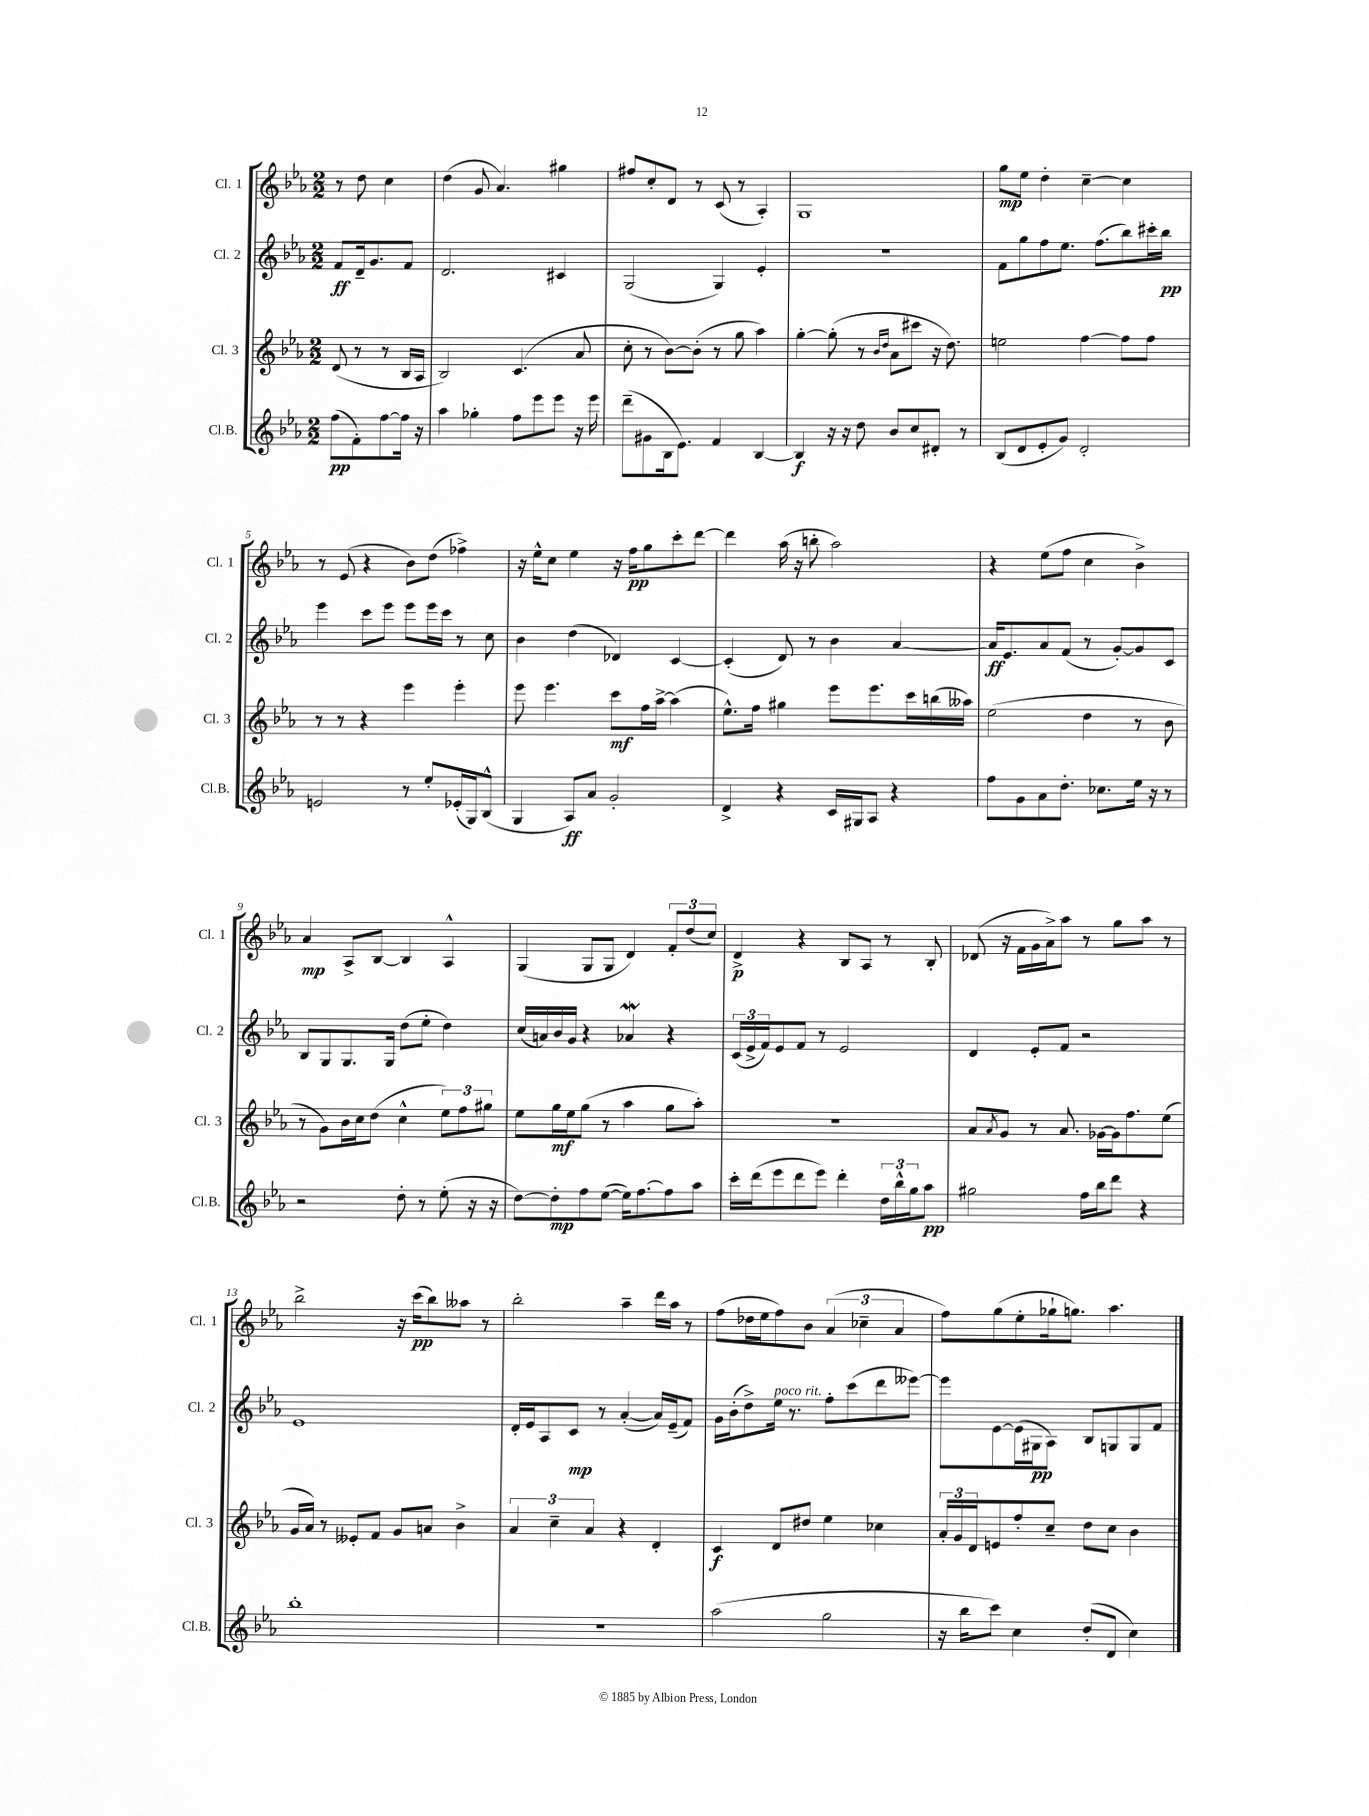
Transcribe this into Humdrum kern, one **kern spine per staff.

**kern	**dynam	**kern	**dynam	**kern	**dynam	**kern	**dynam
*part4	*part4	*part3	*part3	*part2	*part2	*part1	*part1
*staff4	*staff4	*staff3	*staff3	*staff2	*staff2	*staff1	*staff1
*I"Cl.B.	*	*I"Cl. 3	*	*I"Cl. 2	*	*I"Cl. 1	*
*I'Cl.B.	*	*I'Cl. 3	*	*I'Cl. 2	*	*I'Cl. 1	*
*clefG2	*	*clefG2	*	*clefG2	*	*clefG2	*
*k[b-e-a-]	*	*k[b-e-a-]	*	*k[b-e-a-]	*	*k[b-e-a-]	*
*M2/2	*	*M2/2	*	*M2/2	*	*M2/2	*
=	=	=	=	=	=	=	=
(8ff\L	pp	(8d/	.	8f/L	ff	8r	.
8f'\)	.	8r	.	16d~/k	.	8dd\	.
.	.	.	.	8.g/	.	.	.
[8ff\	.	8r	.	.	.	4cc\	.
16ff\Jk]	.	16B-/LL	.	8f/J	.	.	.
16r	.	16A-/JJ	.	.	.	.	.
=1	=1	=1	=1	=1	=1	=1	=1
4aa-\	.	2B-/)	.	2.d/	.	(4dd\	.
4gg-X'\	.	.	.	.	.	8g/	.
.	.	.	.	.	.	4.a-/)	.
8ff\L	.	(4.c/	.	.	.	.	.
8eee-\	.	.	.	.	.	.	.
8eee-\J	.	.	.	4c#X/	.	4gg#X\	.
16r	.	8a-/	.	.	.	.	.
16eee-\	.	.	.	.	.	.	.
=2	=2	=2	=2	=2	=2	=2	=2
(8ddd~\L	.	8cc'\	.	(2G/	.	8ff#X/L	.
8g#X\	.	8r	.	.	.	8cc'/	.
16B-\k	.	[8b-\L)	.	.	.	8d/J	.
8.e-\J)	.	.	.	.	.	.	.
.	.	(8b-'\J]	.	.	.	8r	.
4f/	.	8r	.	4G/)	.	(8c/	.
.	.	8gg\	.	.	.	8r	.
[4B-/	.	4aa-\)	.	4e-'/	.	4A-'/)	.
=3	=3	=3	=3	=3	=3	=3	=3
4B-/]	f	[4gg'\	.	1r	.	1G	.
16r	.	(8gg'\]	.	.	.	.	.
16r	.	.	.	.	.	.	.
8dd\	.	8r	.	.	.	.	.
.	.	16qqb-/LL	.	.	.	.	.
.	.	16qqdd/JJ	.	.	.	.	.
8b-/L	.	8a-\L	.	.	.	.	.
8cc/	.	8ccc#X\J	.	.	.	.	.
8d#X'/J	.	16r	.	.	.	.	.
.	.	8.dd\)	.	.	.	.	.
8r	.	.	.	.	.	.	.
=4	=4	=4	=4	=4	=4	=4	=4
(8B-/L	.	2een\	.	8f\L	.	8gg\L	mp
8d/	.	.	.	8gg\	.	8ee-\J	.
8e-'/	.	.	.	8ff\	.	4dd'\	.
8g/J)	.	.	.	8.ee-\J	.	.	.
2d'/	.	[4ff\	.	.	.	[4cc~\	.
.	.	.	.	(8.ff\L	.	.	.
.	.	8ff\L]	.	8bb-\)	.	4cc\]	.
.	.	8ff\J	.	16ccc#X'\L	.	.	.
.	.	.	.	16bb-\JJ	pp	.	.
!!LO:LB:g=z
=5	=5	=5	=5	=5	=5	=5	=5
2en/	.	8r	.	4eee-\	.	8r	.
.	.	8r	.	.	.	(8e-/	.
.	.	4r	.	8ccc\L	.	4r	.
.	.	.	.	8eee-\J	.	.	.
8r	.	4eee-\	.	8eee-\L	.	8b-\L)	.
8ee-'/L	.	.	.	16eee-\L	.	(8dd\J	.
.	.	.	.	16ccc\JJ	.	.	.
(16e-X'/L	.	4eee-'\	.	8r	.	4ff-X^\)	.
16G/J)	.	.	.	.	.	.	.
(8B-^^/J	.	.	.	8cc\	.	.	.
=6	=6	=6	=6	=6	=6	=6	=6
4G/	.	8eee-\	.	4b-\	.	16r	.
.	.	.	.	.	.	16ee-^^\KL	.
.	.	4.eee-\	.	.	.	8cc\J	.
8A-/L)	ff	.	.	(4dd\	.	4ee-\	.
8a-/J	.	.	.	.	.	.	.
2g'/	.	8ccc\L	mf	4d-X/)	.	16r	.
.	.	.	.	.	.	16ff\KL	pp
.	.	16ff\L	.	.	.	8gg\	.
.	.	[16aa-^\JJ	.	.	.	.	.
.	.	(4aa-\]	.	[4c/	.	8ccc'\	.
.	.	.	.	.	.	[8ddd\J	.
=7	=7	=7	=7	=7	=7	=7	=7
4d^/	.	8.ee-^^\L)	.	(4c'/]	.	4ddd\]	.
.	.	16ff\Jk	.	.	.	.	.
4r	.	4gg#X\	.	8d/)	.	(16aa-\	.
.	.	.	.	.	.	16r	.
.	.	.	.	8r	.	8bbn'\	.
16c/LL	.	8eee-\L	.	4b-\	.	2aa-\)	.
16G#X/J	.	.	.	.	.	.	.
8A-/J	.	8.eee-\	.	.	.	.	.
4r	.	.	.	[4a-/	.	.	.
.	.	16ccc\L	.	.	.	.	.
.	.	(16bbn\	.	.	.	.	.
.	.	16aa--X\JJ)	.	.	.	.	.
=8	=8	=8	=8	=8	=8	=8	=8
8ff\L	.	(2ee-\	.	16a-/KL]	ff	4r	.
.	.	.	.	8.e-/	.	.	.
8g\	.	.	.	.	.	.	.
8a-\	.	.	.	8a-/	.	(8ee-\L	.
8.dd'\J	.	.	.	(8f/J	.	8ff\J	.
.	.	4dd\	.	8r	.	4cc\	.
8.cc-X\L	.	.	.	.	.	.	.
.	.	.	.	[8g'/L)	.	.	.
16ee-\Jk	.	8r	.	8g/]	.	4b-^\)	.
16r	.	.	.	.	.	.	.
8r	.	8b-\	.	8c/J	.	.	.
!!LO:LB:g=z
=9	=9	=9	=9	=9	=9	=9	=9
2r	.	8r	.	8B-/L	.	4a-/	mp
.	.	8g\L)	.	8G/	.	.	.
.	.	16b-\L	.	8.G/	.	8A-^/L	.
.	.	16cc\J	.	.	.	.	.
.	.	(8dd\J	.	.	.	[8B-/J	.
.	.	.	.	16G/Jk	.	.	.
8dd'\	.	4cc^^\	.	(8dd\L	.	4B-/]	.
8r	.	.	.	8ee-'\J	.	.	.
(8ee-'\	.	12ee-\L)	.	4dd\)	.	4A-^^/	.
.	.	12ff\	.	.	.	.	.
16r	.	.	.	.	.	.	.
.	.	12gg#X\J	.	.	.	.	.
16r	.	.	.	.	.	.	.
=10	=10	=10	=10	=10	=10	=10	=10
[8dd\L)	.	8ee-\L	.	(16cc/LL	.	(4G/	.
.	.	.	.	16an/)	.	.	.
8dd'\]	mp	16gg\L	mf	16b-/	.	.	.
.	.	16ee-\J	.	16g/JJ	.	.	.
8ff\	.	(8gg\J	.	4r	.	8G/L	.
([8ee-\J	.	8r	.	.	.	8G/J	.
16ee-\KL])	.	4aa-\	.	4a-Xw/	.	4d/)	.
[8.ff\	.	.	.	.	.	.	.
8ff\]	.	8gg\L	.	4r	.	12f'/L	.
.	.	.	.	.	.	(12dd/	.
8aa-\J	.	8aa-'\J)	.	.	.	.	.
.	.	.	.	.	.	12cc/J)	.
=11	=11	=11	=11	=11	=11	=11	=11
16ccc'\LL	.	1r	.	(24c/LL	.	4d^/	p
.	.	.	.	24e-^/	.	.	.
(16ddd\J	.	.	.	.	.	.	.
.	.	.	.	24f/J)	.	.	.
8eee-\	.	.	.	8e-/	.	.	.
8ddd\	.	.	.	8f/J	.	4r	.
8eee-\J)	.	.	.	8r	.	.	.
4ddd'\	.	.	.	2e-/	.	8B-/L	.
.	.	.	.	.	.	8A-/J	.
24dd\LL	.	.	.	.	.	8r	.
24bb-^^\	.	.	.	.	.	.	.
24gg\J	.	.	.	.	.	.	.
8aa-\J	pp	.	.	.	.	8B-'/	.
=12	=12	=12	=12	=12	=12	=12	=12
2gg#X\	.	8a-/L	.	4d/	.	(8d-X/	.
.	.	8qa-/	.	.	.	.	.
.	.	8g/J	.	.	.	16r	.
.	.	.	.	.	.	16f\LL	.
.	.	8r	.	8e-'/L	.	16g\	.
.	.	.	.	.	.	16a-^\J)	.
.	.	8.a-/	.	8f/J	.	8aa-\J	.
16ff\LL	.	.	.	2r	.	8r	.
16bb-\J	.	[16g-X\LL	.	.	.	.	.
8ddd\J	.	16g-\J]	.	.	.	8gg\L	.
.	.	8.ff\	.	.	.	.	.
4r	.	.	.	.	.	8aa-\J	.
.	.	(8ee-\J	.	.	.	8r	.
!!LO:LB:g=z
=13	=13	=13	=13	=13	=13	=13	=13
1bb-'	.	16g/LL	.	1e-	.	2bb-^\	.
.	.	16a-/JJ)	.	.	.	.	.
.	.	8r	.	.	.	.	.
.	.	8e--X'/L	.	.	.	.	.
.	.	8f/J	.	.	.	.	.
.	.	8g/L	.	.	.	16r	.
.	.	.	.	.	.	(16ccc\KL	pp
.	.	8an/J	.	.	.	8bb-\)	.
.	.	4b-^\	.	.	.	8aa--X\J	.
.	.	.	.	.	.	8r	.
=14	=14	=14	=14	=14	=14	=14	=14
1r	.	6a-/	.	16d'/LL	.	2bb-'\	.
.	.	.	.	16e-/J	.	.	.
.	.	.	.	8A-/	.	.	.
.	.	6cc~\	.	.	.	.	.
.	.	.	.	8c/J	mp	.	.
.	.	6a-/	.	.	.	.	.
.	.	.	.	8r	.	.	.
.	.	4r	.	([4a-'/	.	4aa-~\	.
.	.	4d'/	.	16a-/LL])	.	16ddd\LL	.
.	.	.	.	(16e-~/J	.	16aa-\JJ	.
.	.	.	.	8f/J)	.	8r	.
=15	=15	=15	=15	=15	=15	=15	=15
(2aa-\	.	4c/	f	16g\LL	.	(8ff\L	.
.	.	.	.	(16b-'\J	.	.	.
.	.	.	.	8dd^\)	.	16dd-X\L	.
.	.	.	.	.	.	16ee-\J	.
!	!	!	!	!LO:TX:a:i:t=poco rit.	!	!	!
.	.	8d/L	.	16ee-\Jk	.	8ff\)	.
.	.	.	.	8.r	.	.	.
.	.	8dd#X/J	.	.	.	8b-\J	.
2gg\	.	4ee-\	.	8ff'\L	.	(6a-/	.
.	.	.	.	(8ccc\	.	.	.
.	.	.	.	.	.	6cc-X~\	.
.	.	4cc-X\	.	8ddd\	.	.	.
.	.	.	.	.	.	6a-/	.
.	.	.	.	[8eee--X\J)	.	.	.
=16	=16	=16	=16	=16	=16	=16	=16
16r	.	24a-'/LL	.	8eee--\L]	.	8ff\L)	.
.	.	24g/	.	.	.	.	.
16bb-\KL	.	.	.	.	.	.	.
.	.	24d/J	.	.	.	.	.
8ccc\J)	.	8en/	.	[8e-\	.	(8gg\	.
4cc\	.	8ff'/	.	(16e-\L]	.	8ee-'\	.
.	.	.	.	16G#X\J	pp	.	.
.	.	8cc~/J	.	8A-\J)	.	16gg-X`\k	.
.	.	.	.	.	.	8.ggn\J)	.
(8dd'/L	.	8dd\L	.	8B-/L	.	.	.
8d/J	.	8cc\J	.	8Gn/	.	4.aa-\	.
4cc\)	.	4b-\	.	8G/	.	.	.
.	.	.	.	8f/J	.	.	.
==	==	==	==	==	==	==	==
*-	*-	*-	*-	*-	*-	*-	*-
